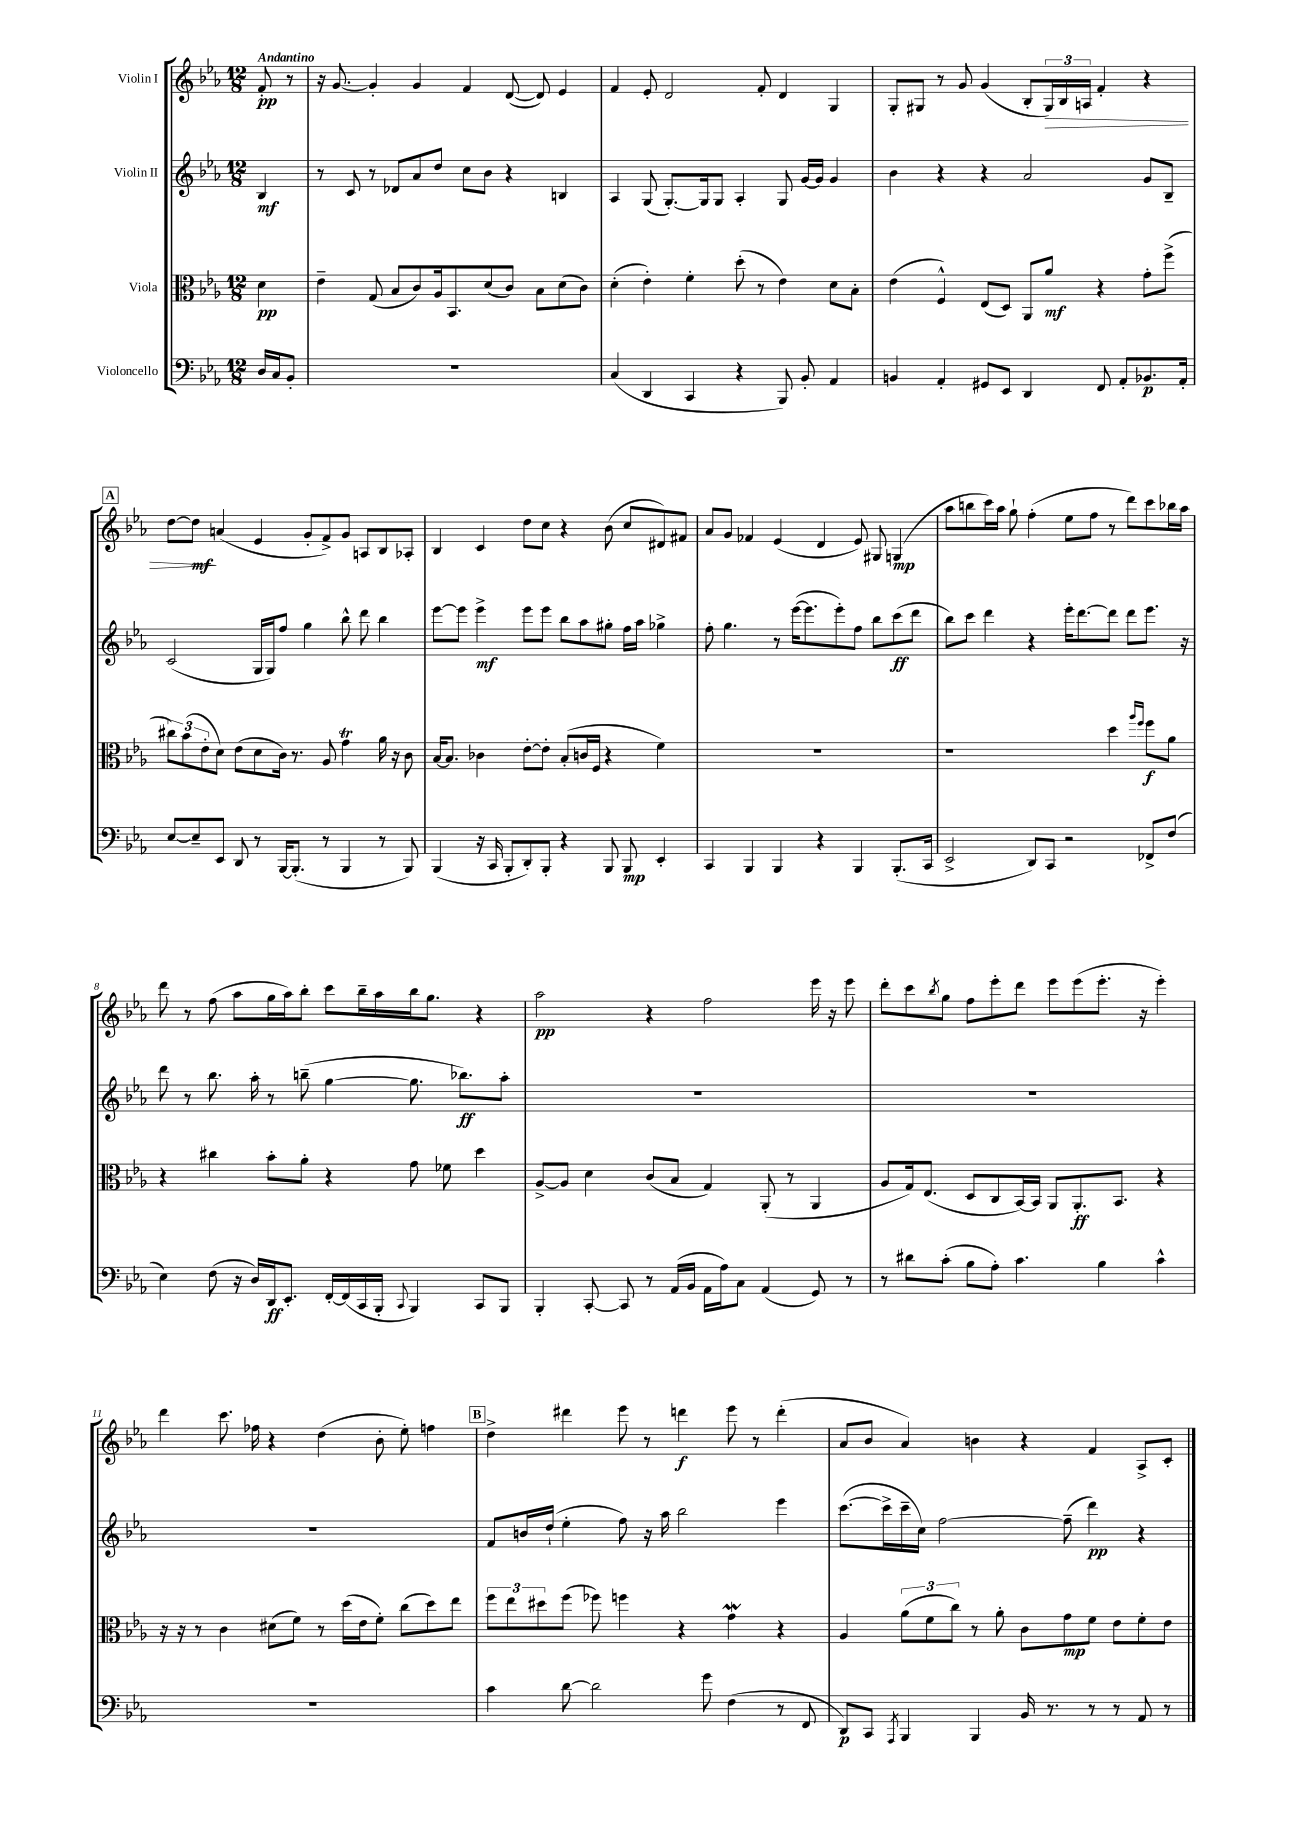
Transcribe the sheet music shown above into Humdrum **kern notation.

**kern	**dynam	**kern	**dynam	**kern	**dynam	**kern	**dynam
*part4	*part4	*part3	*part3	*part2	*part2	*part1	*part1
*staff4	*staff4	*staff3	*staff3	*staff2	*staff2	*staff1	*staff1
*I"Violoncello	*	*I"Viola	*	*I"Violin II	*	*I"Violin I	*
*clefF4	*	*clefC3	*	*clefG2	*	*clefG2	*
*k[b-e-a-]	*	*k[b-e-a-]	*	*k[b-e-a-]	*	*k[b-e-a-]	*
*M12/8	*	*M12/8	*	*M12/8	*	*M12/8	*
=	=	=	=	=	=	=	=
!	!	!	!	!	!	!LO:TX:a:B:t=Andantino	!
16D/LL	.	4d\	pp	4B-/	mf	8f'/	pp
16C/J	.	.	.	.	.	.	.
8BB-'/J	.	.	.	.	.	8r	.
=1	=1	=1	=1	=1	=1	=1	=1
1.r	.	4e-~\	.	8r	.	16r	.
.	.	.	.	.	.	[8.g/	.
.	.	.	.	8c/	.	.	.
.	.	(8G/	.	8r	.	4g'/]	.
.	.	8B-/L	.	8d-X/L	.	.	.
.	.	8c/)	.	8a-/	.	4g/	.
.	.	16A-/k	.	8dd/J	.	.	.
.	.	8.BB-/	.	.	.	.	.
.	.	.	.	8cc\L	.	4f/	.
.	.	(8d/	.	8b-\J	.	.	.
.	.	8c/J)	.	4r	.	([8d/	.
.	.	8B-\L	.	.	.	8d/])	.
.	.	(8d\	.	4Bn/	.	4e-/	.
.	.	8c\J)	.	.	.	.	.
=2	=2	=2	=2	=2	=2	=2	=2
(4C/	.	(4d'\	.	4A-/	.	4f/	.
4DD/	.	4e-'\)	.	(8G/	.	8e-'/	.
.	.	.	.	[8.G'/L)	.	2d/	.
4CC/	.	4f'\	.	.	.	.	.
.	.	.	.	16G/k]	.	.	.
.	.	.	.	8G/J	.	.	.
4r	.	(8dd'\	.	4A-'/	.	.	.
.	.	8r	.	.	.	8f'/	.
8BBB-/)	.	4e-\)	.	8G/	.	4d/	.
8BB-'/	.	.	.	[16g/LL	.	.	.
.	.	.	.	16g/JJ]	.	.	.
4AA-/	.	8d\L	.	4g/	.	4G/	.
.	.	8B-'\J	.	.	.	.	.
=3	=3	=3	=3	=3	=3	=3	=3
4BBn/	.	(4e-\	.	4b-\	.	8G'/L	.
.	.	.	.	.	.	8G#X/J	.
4AA-'/	.	4F^^/)	.	4r	.	8r	.
.	.	.	.	.	.	8g/	.
8GG#X/L	.	(8E-/L	.	4r	.	(4g/	.
8EE-/J	.	8D/J)	.	.	.	.	.
4DD/	.	8AA-/L	.	2a-/	.	8B-'/L	.
!	!	!	!	!	!	!	!LO:HP:b
.	.	8a-/J	mf	.	.	24G#/L)	>
.	.	.	.	.	.	24B-/	.
.	.	.	.	.	.	24An/JJ	.
8FF/	.	4r	.	.	.	4f'/	.
8AA-'/L	.	.	.	.	.	.	.
8.BB-X/	p	8g'\L	.	8g/L	.	4r	.
.	.	(8ff^\J	.	8B-~/J	.	.	.
16AA-'/Jk	.	.	.	.	.	.	.
!!LO:LB:g=z
!!LO:REH:place=s1:t=A
=4	=4	=4	=4	=4	=4	=4	=4
[8E-/L	.	12cc#X\L)	.	(2c/	.	[8dd\L	.
.	.	(12b-\	.	.	.	.	.
8E-~/]	.	.	.	.	.	8dd\J]	mf
.	.	12e-'\	.	.	.	.	.
8EE-/J	.	8d\J)	.	.	.	(4an/	]
8DD/	.	(8e-\L	.	.	.	.	.
8r	.	8d\	.	16G/LL	.	4e-/	.
.	.	.	.	16G/J)	.	.	.
[16BBB-/KL	.	16c\Jk)	.	8ff/J	.	.	.
(8.BBB-'/J]	.	8.r	.	.	.	.	.
.	.	.	.	4gg\	.	8g'/L	.
8r	.	8A-/	.	.	.	8f^/)	.
4BBB-/	.	4gt\	.	8bb-^^\	.	8g/J	.
.	.	.	.	8ddd\	.	8An/L	.
8r	.	16a-\	.	4bb-\	.	8B-/	.
.	.	16r	.	.	.	.	.
8BBB-/)	.	8c\	.	.	.	8A-X'/J	.
=5	=5	=5	=5	=5	=5	=5	=5
(4BBB-/	.	[16B-/KL	.	[8eee-\L	.	4B-/	.
.	.	8.B-/J]	.	.	.	.	.
.	.	.	.	8eee-\J]	.	.	.
16r	.	4c-X\	.	4eee-^\	mf	4c/	.
16CC/	.	.	.	.	.	.	.
8BBB-'/L	.	.	.	.	.	.	.
8DD'/)	.	[8e-'\L	.	8eee-\L	.	8dd\L	.
8BBB-'/J	.	8e-'\J]	.	8eee-\J	.	8cc\J	.
4r	.	(8B-'/L	.	8bb-\L	.	4r	.
.	.	16cn/L	.	8aa-\	.	.	.
.	.	16F/JJ	.	.	.	.	.
8BBB-/	.	4r	.	8gg#X'\J	.	(8b-\	.
8BBB-/	mp	.	.	16ff\LL	.	8cc/L	.
.	.	.	.	16aa-\JJ	.	.	.
4EE-'/	.	4f\)	.	4gg-X^\	.	8d#X/)	.
.	.	.	.	.	.	8f#X/J	.
=6	=6	=6	=6	=6	=6	=6	=6
4CC/	.	1.r	.	8ff'\	.	8a-/L	.
.	.	.	.	4.gg\	.	8g/J	.
4BBB-/	.	.	.	.	.	4f-X/	.
4BBB-/	.	.	.	8r	.	(4e-/	.
.	.	.	.	([16eee-\KL	.	.	.
.	.	.	.	8.eee-\]	.	.	.
4r	.	.	.	.	.	4d/	.
.	.	.	.	8eee-'\)	.	.	.
4BBB-/	.	.	.	8ff\J	.	8e-/)	.
.	.	.	.	8bb-\L	.	8G#X/	.
(8.BBB-'/L	.	.	.	(8ccc\	ff	(4Gn/	mp
.	.	.	.	8ddd\J	.	.	.
16CC/Jk	.	.	.	.	.	.	.
=7	=7	=7	=7	=7	=7	=7	=7
2EE-^/	.	1r	.	8bb-\L)	.	8aa-\L	.
.	.	.	.	8ccc\J	.	8bbn\	.
.	.	.	.	4ddd\	.	16ccc\L)	.
.	.	.	.	.	.	16aa-\JJ	.
.	.	.	.	.	.	8gg`\	.
8DD/L)	.	.	.	4r	.	(4ff'\	.
8CC/J	.	.	.	.	.	.	.
2r	.	.	.	16eee-'\KL	.	8ee-\L	.
.	.	.	.	[8.ddd\	.	.	.
.	.	.	.	.	.	8ff\J	.
.	.	4dd\	.	8ddd\J]	.	8r	.
.	.	.	.	8ddd\L	.	8ddd\L)	.
.	.	16qqaa-/LL	.	.	.	.	.
.	.	16qqff/JJ	.	.	.	.	.
8FF-X^/L	.	8ff\L	f	8.eee-\J	.	8ccc\	.
(8F/J	.	8a-\J	.	.	.	16bb-X\L	.
.	.	.	.	16r	.	16aa-\JJ	.
!!LO:LB:g=z
=8	=8	=8	=8	=8	=8	=8	=8
4E-\)	.	4r	.	8ddd\	.	8ddd\	.
.	.	.	.	8r	.	8r	.
(8F\	.	4cc#X\	.	8.bb-\	.	(8ff\	.
16r	.	.	.	.	.	8aa-\L	.
16D/LL)	.	.	.	16aa-'\	.	.	.
16DD/J	ff	8b-'\L	.	8r	.	16gg\L	.
8.EE-'/J	.	.	.	.	.	16aa-\J)	.
.	.	8a-'\J	.	(8bbn~\	.	8bb-'\J	.
[16FF'/LL	.	4r	.	[4gg\	.	8ccc\L	.
(16FF/]	.	.	.	.	.	.	.
16CC/	.	.	.	.	.	16bb-~\L	.
16BBB-'/JJ	.	.	.	.	.	16aa-\	.
8qqCC/	.	.	.	.	.	.	.
4BBB-/)	.	8g\	.	8.gg\]	.	16bb-\J	.
.	.	.	.	.	.	8.gg\J	.
.	.	8f-X\	.	.	.	.	.
.	.	.	.	8.bb-X\L)	ff	.	.
8CC/L	.	4dd\	.	.	.	4r	.
8BBB-/J	.	.	.	8aa-'\J	.	.	.
=9	=9	=9	=9	=9	=9	=9	=9
4BBB-'/	.	[8A-^/L	.	1.r	.	2aa-\	pp
.	.	8A-/J]	.	.	.	.	.
[8CC'/	.	4d\	.	.	.	.	.
8CC/]	.	.	.	.	.	.	.
8r	.	(8c/L	.	.	.	4r	.
(16AA-/LL	.	8B-/J	.	.	.	.	.
16BB-/JJ	.	.	.	.	.	.	.
16AA-\LL	.	4G/)	.	.	.	2ff\	.
16A-\J)	.	.	.	.	.	.	.
8C\J	.	.	.	.	.	.	.
(4AA-/	.	(8AA-'/	.	.	.	.	.
.	.	8r	.	.	.	.	.
8GG/)	.	4AA-/	.	.	.	16eee-\	.
.	.	.	.	.	.	16r	.
8r	.	.	.	.	.	8eee-\	.
=10	=10	=10	=10	=10	=10	=10	=10
8r	.	8A-/L	.	1.r	.	8ddd'\L	.
8d#X\L	.	16G/k)	.	.	.	8ccc\	.
.	.	(8.E-/J	.	.	.	.	.
.	.	.	.	.	.	8qbb-/	.
(8c'\J	.	.	.	.	.	8gg\J	.
8B-\L	.	8D/L	.	.	.	8ff\L	.
8A-'\J)	.	8C/	.	.	.	8eee-'\	.
4.c\	.	[16BB-/L)	.	.	.	8ddd\J	.
.	.	16BB-/JJ]	.	.	.	.	.
.	.	8AA-/L	.	.	.	8eee-\L	.
.	.	8.AA-'/	ff	.	.	(8eee-\	.
4B-\	.	.	.	.	.	8.eee-'\J	.
.	.	8.BB-/J	.	.	.	.	.
.	.	.	.	.	.	16r	.
4c^^\	.	4r	.	.	.	4eee-'\)	.
!!LO:LB:g=z
=11	=11	=11	=11	=11	=11	=11	=11
1.r	.	16r	.	1.r	.	4ddd\	.
.	.	16r	.	.	.	.	.
.	.	8r	.	.	.	.	.
.	.	4c\	.	.	.	8.ccc\	.
.	.	.	.	.	.	16ff-X\	.
.	.	(8d#X\L	.	.	.	4r	.
.	.	8f\J)	.	.	.	.	.
.	.	8r	.	.	.	(4dd\	.
.	.	(16dd\LL	.	.	.	.	.
.	.	16e-\J	.	.	.	.	.
.	.	8f'\J)	.	.	.	8b-'\	.
.	.	(8cc\L	.	.	.	8ee-'\)	.
.	.	8dd\)	.	.	.	4ffn\	.
.	.	8ee-\J	.	.	.	.	.
!!LO:REH:place=s1:t=B
=12	=12	=12	=12	=12	=12	=12	=12
4c\	.	12ff\L	.	8f/L	.	4dd^\	.
.	.	12ee-\	.	.	.	.	.
.	.	.	.	16bn/L	.	.	.
.	.	12dd#X\	.	.	.	.	.
.	.	.	.	(16dd`/JJ	.	.	.
[8d\	.	(8ff\J	.	4ee-'\	.	4ddd#X\	.
2d\]	.	8ff-X\)	.	.	.	.	.
.	.	4ffn\	.	8ff\)	.	8eee-\	.
.	.	.	.	16r	.	8r	.
.	.	.	.	16aa-\	.	.	.
.	.	4r	.	2bb-\	.	4dddn\	f
8g\	.	.	.	.	.	.	.
(4F\	.	4gW\	.	.	.	8eee-\	.
.	.	.	.	.	.	8r	.
8r	.	4r	.	4eee-\	.	(4ddd'\	.
8FF/	.	.	.	.	.	.	.
=13	=13	=13	=13	=13	=13	=13	=13
8DD/L)	p	4A-/	.	([8.ccc\L	.	8a-/L	.
8CC/J	.	.	.	.	.	8b-/J	.
.	.	.	.	16ccc^\L]	.	.	.
8qAAA-/	.	.	.	.	.	.	.
4BBB-/	.	(12a-\L	.	16ccc~\	.	4a-/)	.
.	.	.	.	16cc\JJ)	.	.	.
.	.	12f\	.	.	.	.	.
.	.	.	.	[2ff\	.	.	.
.	.	12cc\J)	.	.	.	.	.
4BBB-/	.	8r	.	.	.	4bn\	.
.	.	8a-'\	.	.	.	.	.
16BB-/	.	8c\L	.	.	.	4r	.
8.r	.	.	.	.	.	.	.
.	.	8g\	mp	(8ff~\]	.	.	.
8r	.	8f\J	.	4ddd\)	pp	4f/	.
8r	.	8e-\L	.	.	.	.	.
8AA-/	.	8f'\	.	4r	.	8A-^/L	.
8r	.	8e-\J	.	.	.	8c'/J	.
==	==	==	==	==	==	==	==
*-	*-	*-	*-	*-	*-	*-	*-
